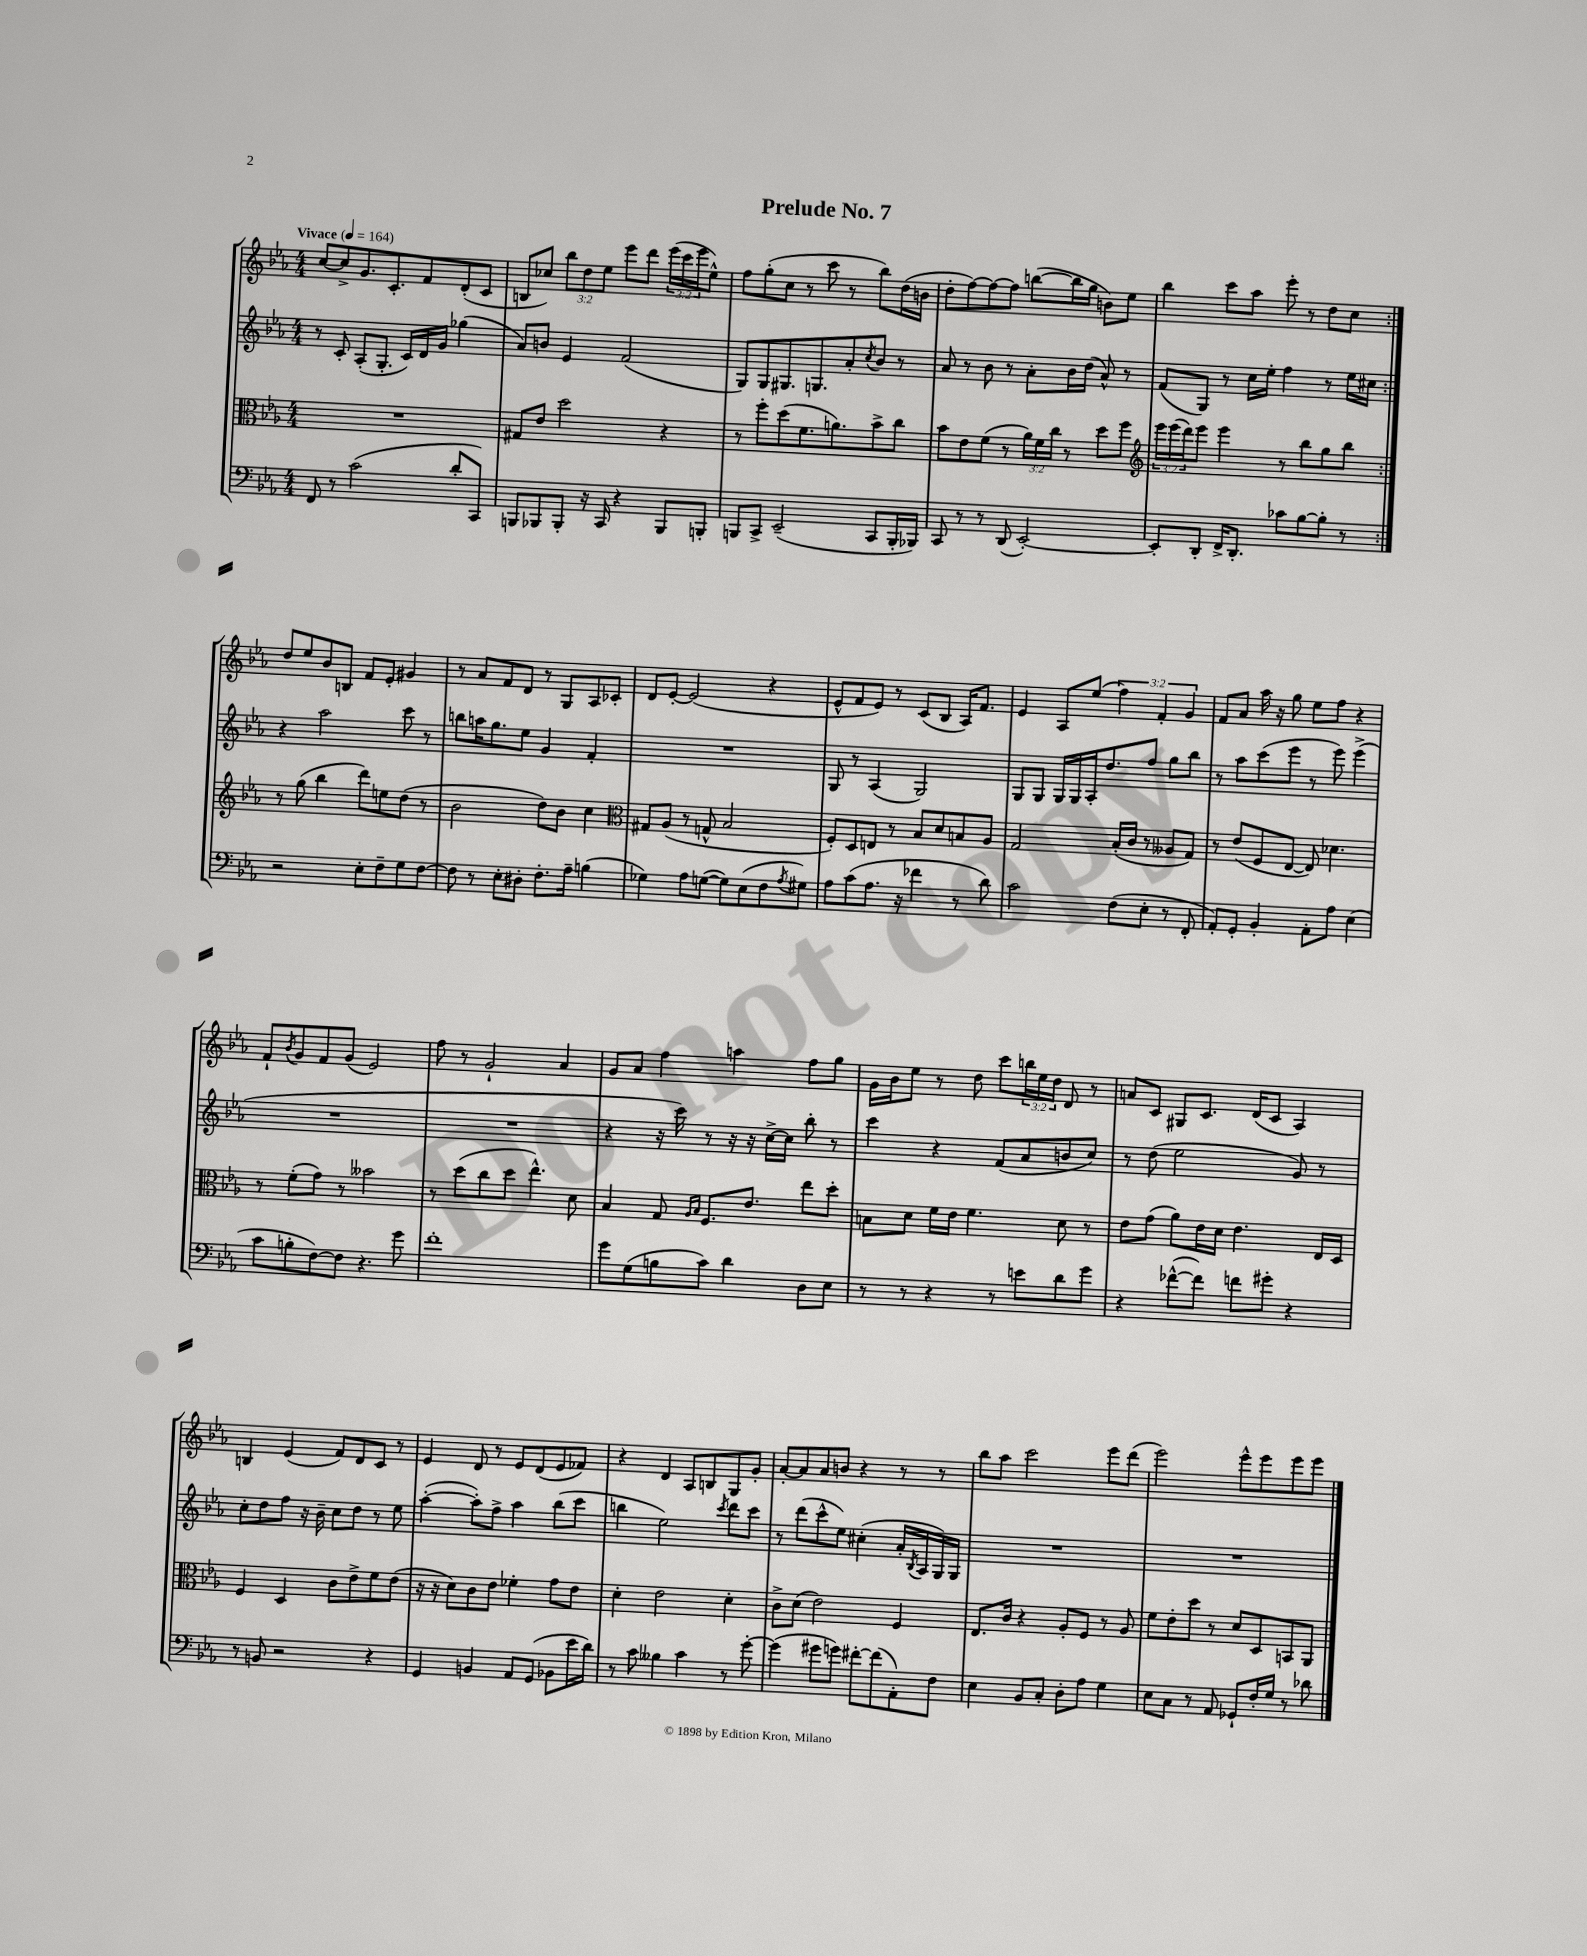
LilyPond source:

\header { title = "Prelude No. 7" }
<<
\new StaffGroup <<
\new Staff = "s0" {
    \clef treble \key ees \major \numericTimeSignature \time 4/4 \override Staff.TupletNumber.text = #tuplet-number::calc-fraction-text \tempo "Vivace" 4 = 164
    \repeat volta 2 { c''8~ c''8-> g'8. c'8.-. f'8 d'8-.( c'8 |
    b8 ces''8) \tuplet 3/2 { bes''8 d''8 ees''8 } ees'''8 d'''8 \tuplet 3/2 { ees'''16( c'''16 ees'''16 } ees''8-^) |
    f''8 g''8-.( c''8 r8 c'''8 r8 bes''8) d''16( b'16 |
    d''8-. f''8~) f''8~ f''8 b''8~( b''16 g''16 b'8) ees''8 |
    bes''4 c'''8 aes''8 ees'''8-. r8 d''8 c''8 | }
    d''8 ees''8 bes'8 b8 f'8 ees'8-. gis'4 |
    r8 aes'8 f'8 d'8 r8 g8 aes8 ces'8-. |
    d'8 ees'8~-. ees'2( r4 |
    ees'8-^ f'8 ees'8) r8 c'8( bes8 aes16) f'8. |
    ees'4 aes8 ees''8( \tuplet 3/2 { f''4) f'4-. g'4 } |
    f'8 aes'8 aes''16 r16 g''8 ees''8 f''8 r4 |
    f'8-! \acciaccatura { bes'8 } g'8 f'8 g'8( ees'2) |
    f''8 r8 g'2-! aes'4 |
    g'8 aes'8 f''4 a''4 f''8 g''8 |
    g'16 bes'16 ees''8 r8 d''8 c'''8 \tuplet 3/2 { b''16 ees''16 d''16 } d'8 r8 |
    a'8 c'8 gis8 c'8. d'16( c'8 aes4) |
    b4 ees'4( f'8) d'8 c'8 r8 |
    ees'4 d'8 r8 ees'8 d'8( ees'8 fes'8) |
    r4 d'4 aes8 b8 g8 g'8-. |
    aes'8~-. aes'8 aes'8 b'8 r4 r8 r8 |
    bes''8 aes''8 c'''2 ees'''8 d'''8( |
    ees'''2) ees'''8-^ ees'''8 ees'''8 ees'''8 \bar "|." |
}
\new Staff = "s1" {
    \clef treble \key ees \major \numericTimeSignature \time 4/4
    \repeat volta 2 { r8 c'8-. aes8-.( g8.-. c'16) d'16 g'16 ges''4( |
    aes'8) b'8 ees'4 f'2( |
    g8) g8 gis8. g8. aes'8-. \acciaccatura { c''8 } bes'8 r8 |
    aes'8 r8 bes'8 r8 aes'8-. bes'16 d''16( aes'8-^) r8 |
    f'8( g8) r8 c''16 ees''16-. f''4 r8 ees''16 cis''16 | }
    r4 aes''2 c'''8 r8 |
    b''8 a''16 g''8. ees''8 g'4 f'4-. |
    R1 |
    g8 r8 aes4( g2) |
    g8 g8 g16 g16 aes16-. d''8. f''8 g''8 bes''8 |
    r8 aes''8 c'''8( ees'''8 r8 ees'''8) ees'''4->( |
    R1 |
    R1 |
    r4 r16 c'''16) r8 r16 r16 c''16~-> c''16 bes''8-. r8 |
    c'''4 r4 f'8( aes'8 b'8 c''8) |
    r8 d''8( ees''2 g'8) r8 |
    c''8-. d''8 f''8 r16 bes'16-- c''8 d''8 r8 ees''8 |
    aes''4~-.( aes''8-.) f''8-> aes''4 bes''8( c'''8 |
    b''4 ees''2) \acciaccatura { c'''8 } d'''8 c'''8 |
    r8 d'''8( c'''8-^ ees''8) cis''4-.( aes'16-. \acciaccatura { bes8 } aes16 g16) g16 |
    R1 |
    R1 \bar "|." |
}
\new Staff = "s2" {
    \clef alto \key ees \major \numericTimeSignature \time 4/4 \override Staff.TupletNumber.text = #tuplet-number::calc-fraction-text
    \repeat volta 2 { R1 |
    gis8 ees'8 d''2 r4 |
    r8 f''8-. d''8( f'8. a'8.) bes'8-> c''8 |
    bes'8 ees'8 f'8( r8 \tuplet 3/2 { aes'16) f'16 c''16 } r8 d''8 f''8 |
    \clef treble \tuplet 3/2 { ees'''16 ees'''16( d'''16) } ees'''8 ees'''4 r8 bes''8 g''8 bes''8 | }
    r8 g''8( bes''4 d'''8) e''8 d''8( r8 |
    bes'2 d''8) bes'8 c''4 |
    \clef alto gis8 aes8( r8 g8-^ bes2 |
    f8-.) d8 e8 r8 bes8 d'8 b8 aes8 |
    g2 bes16-.( c'16 r8 aeses8 g8) |
    r8 ees'8( f8 ees8~ ees8) des'4. |
    r8 f'8-.( g'8) r8 beses'2 |
    r8 d''8( c''8 d''8 ees''4.-^) d'8 |
    bes4 g8 \grace { aes16 bes16 } f8. ees'8. ees''8 d''8-. |
    b8 d'8 f'16 ees'16 f'4. d'8 r8 |
    ees'8 g'8( aes'8) ees'16 d'16 ees'4. ees16 d16 |
    f4 d4 c'8 ees'8-> f'8 ees'8( |
    r16 r16 d'8) c'8 ees'8 fes'4-. g'8 ees'8 |
    d'4-. ees'2 d'4-. |
    c'8-> d'8( ees'2) f4 |
    ees8. c'16 r4 aes8-. f8 r8 aes8 |
    f'8 ees'8-. d''8 r8 d'8 d8 b,8 aes,8 \bar "|." |
}
\new Staff = "s3" {
    \clef bass \key ees \major \numericTimeSignature \time 4/4
    \repeat volta 2 { f,8 r8 c'2( d'8-. c,8) |
    b,,8 bes,,8 bes,,8-. r16 c,16 r4 bes,,8 b,,8-. |
    b,,8 c,8-> ees,2--( c,8 b,,16-. bes,,16) |
    c,8 r8 r8 d,8( ees,2~-.) |
    ees,8-. d,8-. f,16-> d,8.-. ces'8 bes8~ bes8-. r8 | }
    r2 ees8-. f8-- g8 f8~ |
    f8 r8 ees8-. dis8-. f8.-. aes16-- b4( |
    ges4) aes8 g8~( g8) ees8( f8 \acciaccatura { aes8 } gis8) |
    aes8 c'8( aes8. r16 fes'4 r8 d'8) |
    c'2 f8( ees8-. r8 f,8-. |
    aes,8-.) g,8-. bes,4-. aes,8-. aes8 ees4( |
    c'8 b8-. f8~) f8 r4. g'8 |
    f'1-. |
    g'8 g8( b8 c'8) d'4 d8 ees8 |
    r8 r8 r4 r8 e'8 d'8 g'8 |
    r4 fes'8~-^( fes'8) f'8 gis'8-. r4 |
    r8 b,8 r2 r4 |
    g,4 b,4 aes,8 g,8( bes,8 ees'16 d'16) |
    r8 c'8 beses4 c'4 r8 g'8~-. |
    g'4( gis'8 g'8) fis'8~-. fis'8( aes,8-.) f8 |
    ees4 bes,8 c8-. d8-. aes8 g4 |
    ees8 c8 r8 aes,8 ges,8-! f16-. g16 r8 des'8 \bar "|." |
}
>>
>>
\layout { \context { \Score \remove "Bar_number_engraver" } }
